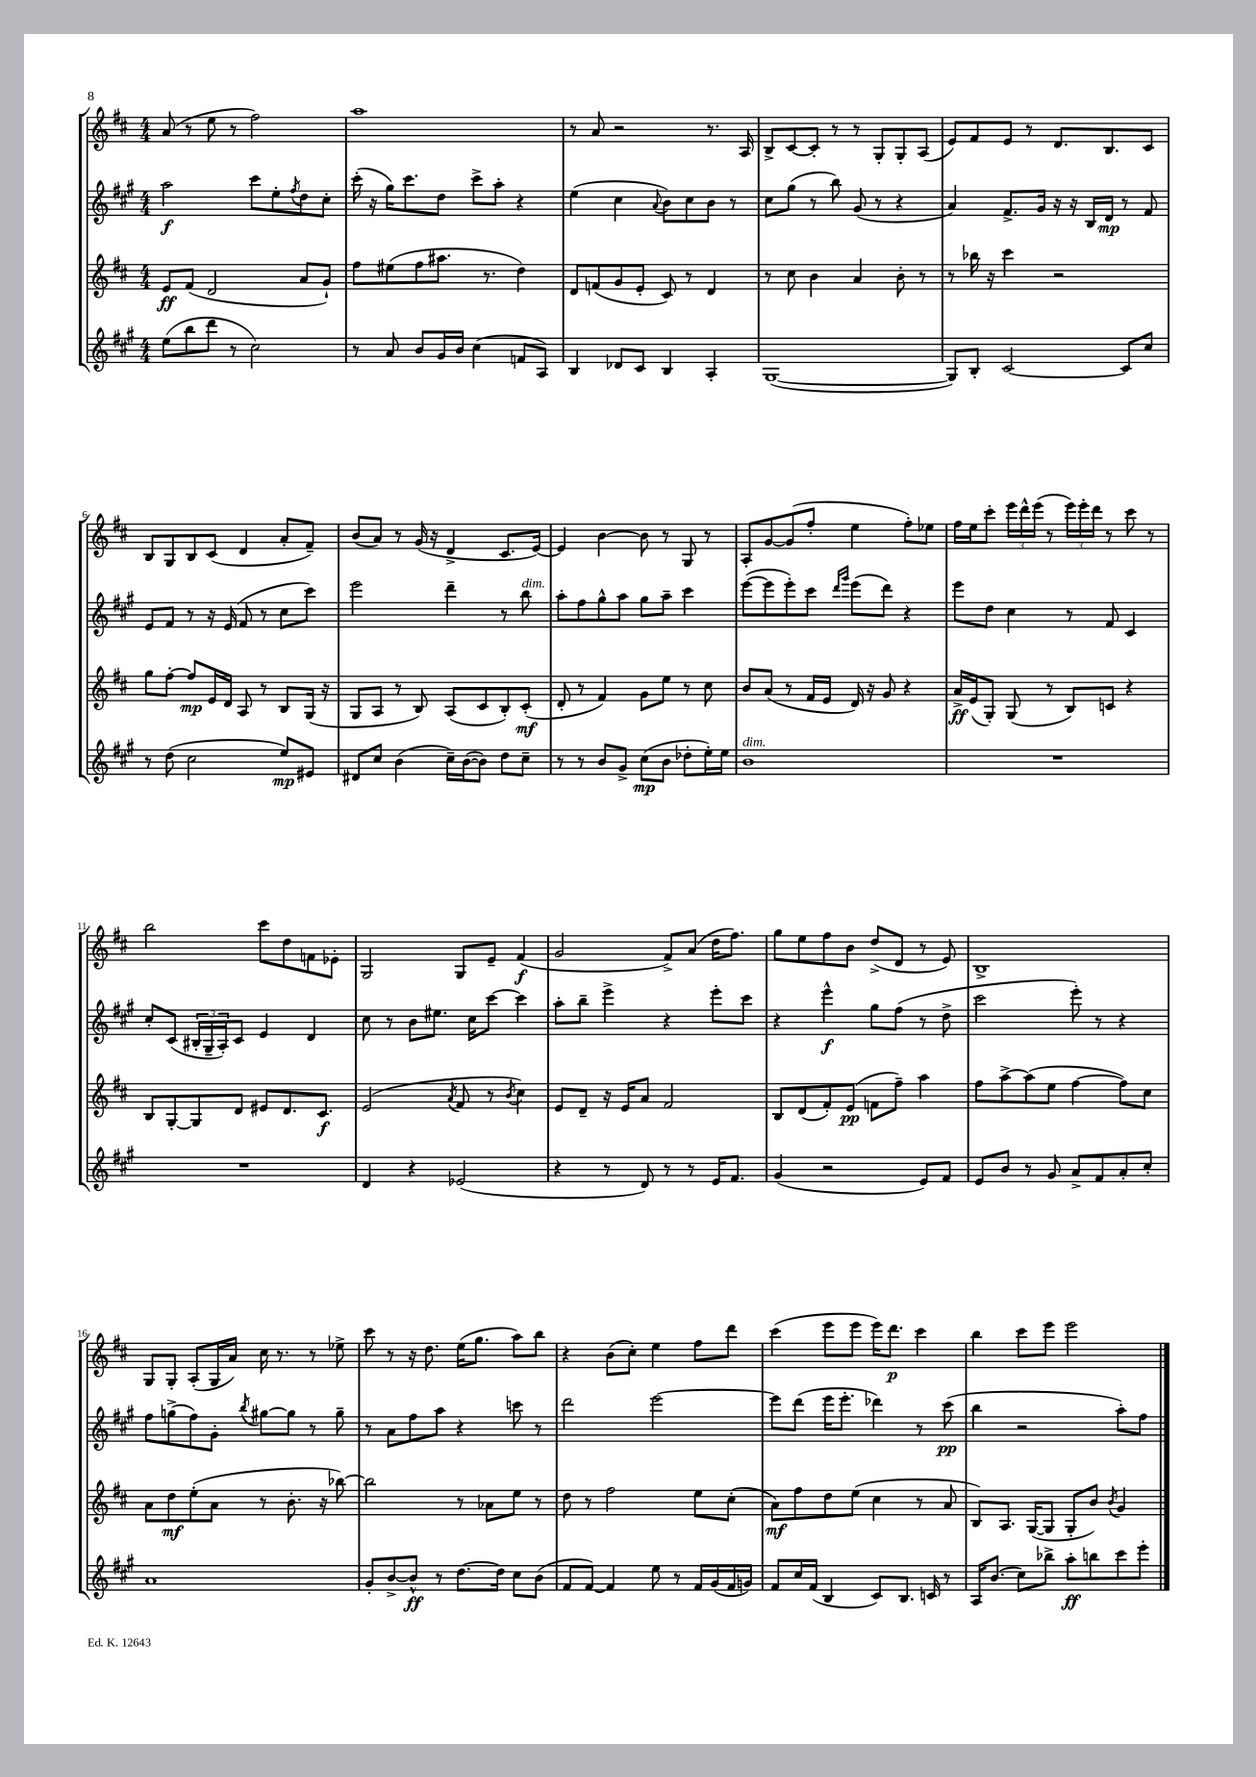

**kern	**kern	**kern	**kern
*staff4	*staff3	*staff2	*staff1
*clefG2	*clefG2	*clefG2	*clefG2
*k[f#c#g#]	*k[f#c#]	*k[f#c#g#]	*k[f#c#]
*M4/4	*M4/4	*M4/4	*M4/4
(8ee\L	8e/L	2aa\	(8a/
8bb\	(8f#/J	.	8r
8ddd\J	2d/	.	8ee\
8r	.	.	8r
2cc#\)	.	8ccc#\L	2ff#\)
.	.	8ee'\	.
.	.	8qff#/	.
.	8a/L	8dd\	.
.	8g`/J)	8cc#'\J	.
=	=	=	=
8r	8ff#\L	(16ccc#'\	1aa
.	.	16r	.
8a/	(8ee#\	16gg#\LK)	.
.	.	8.ccc#\	.
8b/L	8ff#\	.	.
16g#/L	8.aa#\J	8dd\J	.
16b/JJ	.	.	.
(4cc#\	.	8ccc#^\L	.
.	8.r	.	.
.	.	8aa'\J	.
8f/L	4dd\)	4r	.
8A/J)	.	.	.
=	=	=	=
4B/	8d/L	(4ee\	8r
.	(8f/	.	8a/
8d-/L	8g/	4cc#\	2r
8c#/J	8e'/J	.	.
.	.	8qqa/	.
4B/	8c#/)	8b\L)	.
.	8r	8cc#\	.
4A'/	4d/	8b\J	8.r
.	.	8r	.
.	.	.	16A/
=	=	=	=
([1G#	8r	8cc#\L	8B^/L
.	8cc#\	(8gg#\J	[8c#/
.	4b\	8r	8c#'/]J
.	.	8bb\)	8r
.	4a/	(8g#/	8r
.	.	8r	8G'/L
.	8b'\	4r	8G'/
.	8r	.	(8A/J
=	=	=	=
8G#/]L)	8r	4a/)	8e/L)
8B'/J	16bb-\	.	8f#/
.	16r	.	.
[2c#/	4ccc#\	8.f#^/L	8e/J
.	.	.	8r
.	.	16g#/Jk	.
.	2r	16r	8.d/L
.	.	16r	.
.	.	16B/LL	.
.	.	16d/JJ	8.B/
8c#/]L	.	8r	.
8cc#/J	.	8f#/	8c#/J
=	=	=	=
8r	8gg\L	8e/L	8B/L
(8dd\	[8ff#'\J	8f#/J	8G/
2cc#\	8ff#/]L	8r	8B/
.	16e/L	16r	(8c#/J
.	16d/JJ	(16e/	.
.	8A/	8f#/	4d/
.	8r	8r	.
8ee/L)	8B/L	8cc#\L	8a'/L
8e#/J	(16G/Jk	8ccc#\J)	8f#~/J)
.	16r	.	.
=	=	=	=
8d#/L	8G/L	2eee\	(8b/L
8cc#/J	8A/J	.	8a/J)
(4b\	8r	.	8r
.	8B/)	.	(16g/
.	.	.	16r
16cc#~\LL)	(8A/L	4ddd~\	4d^/
([16b\J	.	.	.
8b\]J)	8c#/	.	.
8dd\L	8B'/)	8r	8.c#/L
8cc#~\J	(8c#'/J	8bb\	.
.	.	.	[16e/Jk)
=	=	=	=
8r	8d'/	8aa'\L	4e/]
8r	8r	8ff#\	.
8b/L	4f#/)	8gg#^^\	[4b\
8g#^/J	.	8aa\J	.
(8cc#\L	8g\L	8gg#\L	8b\]
8b\J	8ee\J	8aa~\J	8r
8dd-'\L	8r	4ccc#\	8G/
16ee'\L)	8cc#\	.	8r
16ee\JJ	.	.	.
=	=	=	=
1b	8b/L	([8eee\L	8A'/L
.	(8a/J	8eee\]	[8g/
.	8r	8eee'\)	(8g/]
.	16f#/LL	8ccc#\J	8ff#'/J
.	16e/JJ	.	.
.	.	16qqddd/LL	.
.	.	16qqggg#/JJ	.
.	16d/)	(8eee\L	4ee\
.	16r	.	.
.	8g/	8ddd\J)	.
.	4r	4r	8ff#'\L)
.	.	.	8ee-\J
=	=	=	=
1r	16a^/LL	8eee\L	16ff#\LL
.	(16e/J	.	16ee\J
.	8G'/J)	8dd\J	8ccc#'\J
.	(8G/	4cc#\	24eee\LL
.	.	.	24ddd^^\
.	.	.	(24eee\JJ
.	8r	.	8r
.	8B/L)	8r	24eee\LL)
.	.	.	24eee'\
.	.	.	24ddd\JJ
.	8c/J	8f#/	8r
.	4r	4c#/	8ccc#\
.	.	.	8r
=	=	=	=
1r	8B/L	8cc#'/L	2bb\
.	[8G'/	(8c#/J	.
.	8G/]	24B#'/LL	.
.	.	24G#~/	.
.	.	24A'/J)	.
.	8d/J	8c#/J	.
.	8e#/L	4e/	8ccc#\L
.	8.d/	.	8dd\
.	.	4d/	8f\
.	8.c#/J	.	.
.	.	.	8e-'\J
=	=	=	=
4d/	(2e/	8cc#\	2G/
.	.	8r	.
4r	.	8b\L	.
.	.	8.ee#\J	.
.	8qa/	.	.
(2e-/	8f#/	.	8G/L
.	.	16cc#\LK	.
.	8r	[8ccc#\J	8e~/J
.	8qb/	.	.
.	4cc#\)	4ccc#\]	(4f#/
=	=	=	=
4r	8e/L	8aa'\L	2g/
.	8d~/J	8bb~\J	.
8r	16r	4eee^\	.
.	16e/LK	.	.
8d/)	8a/J	.	.
8r	2f#/	4r	8f#^/L)
8r	.	.	(8a/J
16e/LK	.	8eee'\L	16dd\LK
8.f#/J	.	.	8.ff#\J)
.	.	8ccc#\J	.
=	=	=	=
(4g#/	8B/L	4r	8gg\L
.	(8d/	.	8ee\
2r	8f#'/)	4eee^^\	8ff#\
.	(8e/J	.	8b\J
.	8f\L	8gg#\L	(8dd^/L
.	8ff#~\J)	(8ff#\J	8d/J
8e/L)	4aa\	8r	8r
8f#/J	.	8dd^\	8e/)
=	=	=	=
8e/L	8ff#\L	2ccc#\	1B^
8b/J	[8aa^\	.	.
8r	(8aa\]	.	.
8g#/	8ee\J	.	.
8a^/L	[4ff#\	8eee'\)	.
8f#/	.	8r	.
8a'/	8ff#\]L)	4r	.
8cc#'/J	8cc#\J	.	.
=	=	=	=
1a	8a\L	8ff#\L	8G/L
.	8dd\	(8gg^\	8G'/J
.	(8ee'\	8ff#\)	(8A'/L
.	8a\J	8g#'\J	16G/L
.	.	.	16a/JJ)
.	.	8qbb/	.
.	8r	[8gg#\L	16cc#\
.	.	.	8.r
.	8.b'\	8gg#\]J	.
.	.	8r	8r
.	16r	.	.
.	[8bb-\)	8gg#~\	8ee-^\
=	=	=	=
8g#'/L	2bb-\]	8r	8ccc#\
[8b^/	.	8a\L	8r
8b^^/]J	.	8ff#\	16r
.	.	.	8.dd\
8r	.	8aa\J	.
[8.dd\L	8r	4r	(16ee\LK
.	.	.	8.gg\J
.	8a-\L	.	.
16dd\]Jk	.	.	.
8cc#\L	8ee\J	8ccc\	8aa\L)
(8b\J	8r	8r	8bb\J
=	=	=	=
8f#/L	8dd\	2ddd\	4r
[8f#/J)	8r	.	.
4f#/]	2ff#\	.	(8b\L
.	.	.	8cc#'\J)
8ee\	.	[2eee\	4ee\
8r	.	.	.
16f#/LL	8ee\L	.	8ff#\L
(16g#/	.	.	.
16f#/	(8cc#'\J	.	8ddd\J
16g/JJ)	.	.	.
=	=	=	=
8f#/L	8a\L)	8eee\]L	(4ccc#\
16cc#/L	8ff#\	(8ddd\J	.
(16f#/JJ	.	.	.
4B/	8dd\	16eee\LK	8eee\L
.	.	8.eee'\J	.
.	(8ee\J	.	8eee\J
8c#/L)	4cc#\	4ddd-\)	16eee\LK)
.	.	.	8.ddd\J
8.B/J	.	.	.
.	8r	8r	4ccc#\
16c/	.	.	.
8r	8a/	(8ccc#\	.
=	=	=	=
16A/LK	8B/L)	4bb\	4bb\
(8.b/J	.	.	.
.	8.A/J	.	.
8cc#\L)	.	2r	8ccc#\L
.	([16G/LK	.	.
8bb-^\J	8G/]J	.	8eee\J
8aa'\L	8G'/L	.	2eee\
8bb\	8b/J)	.	.
.	8qb/	.	.
8ccc#\	4g/	8aa'\L)	.
8eee'\J	.	8ff#\J	.
==	==	==	==
*-	*-	*-	*-
